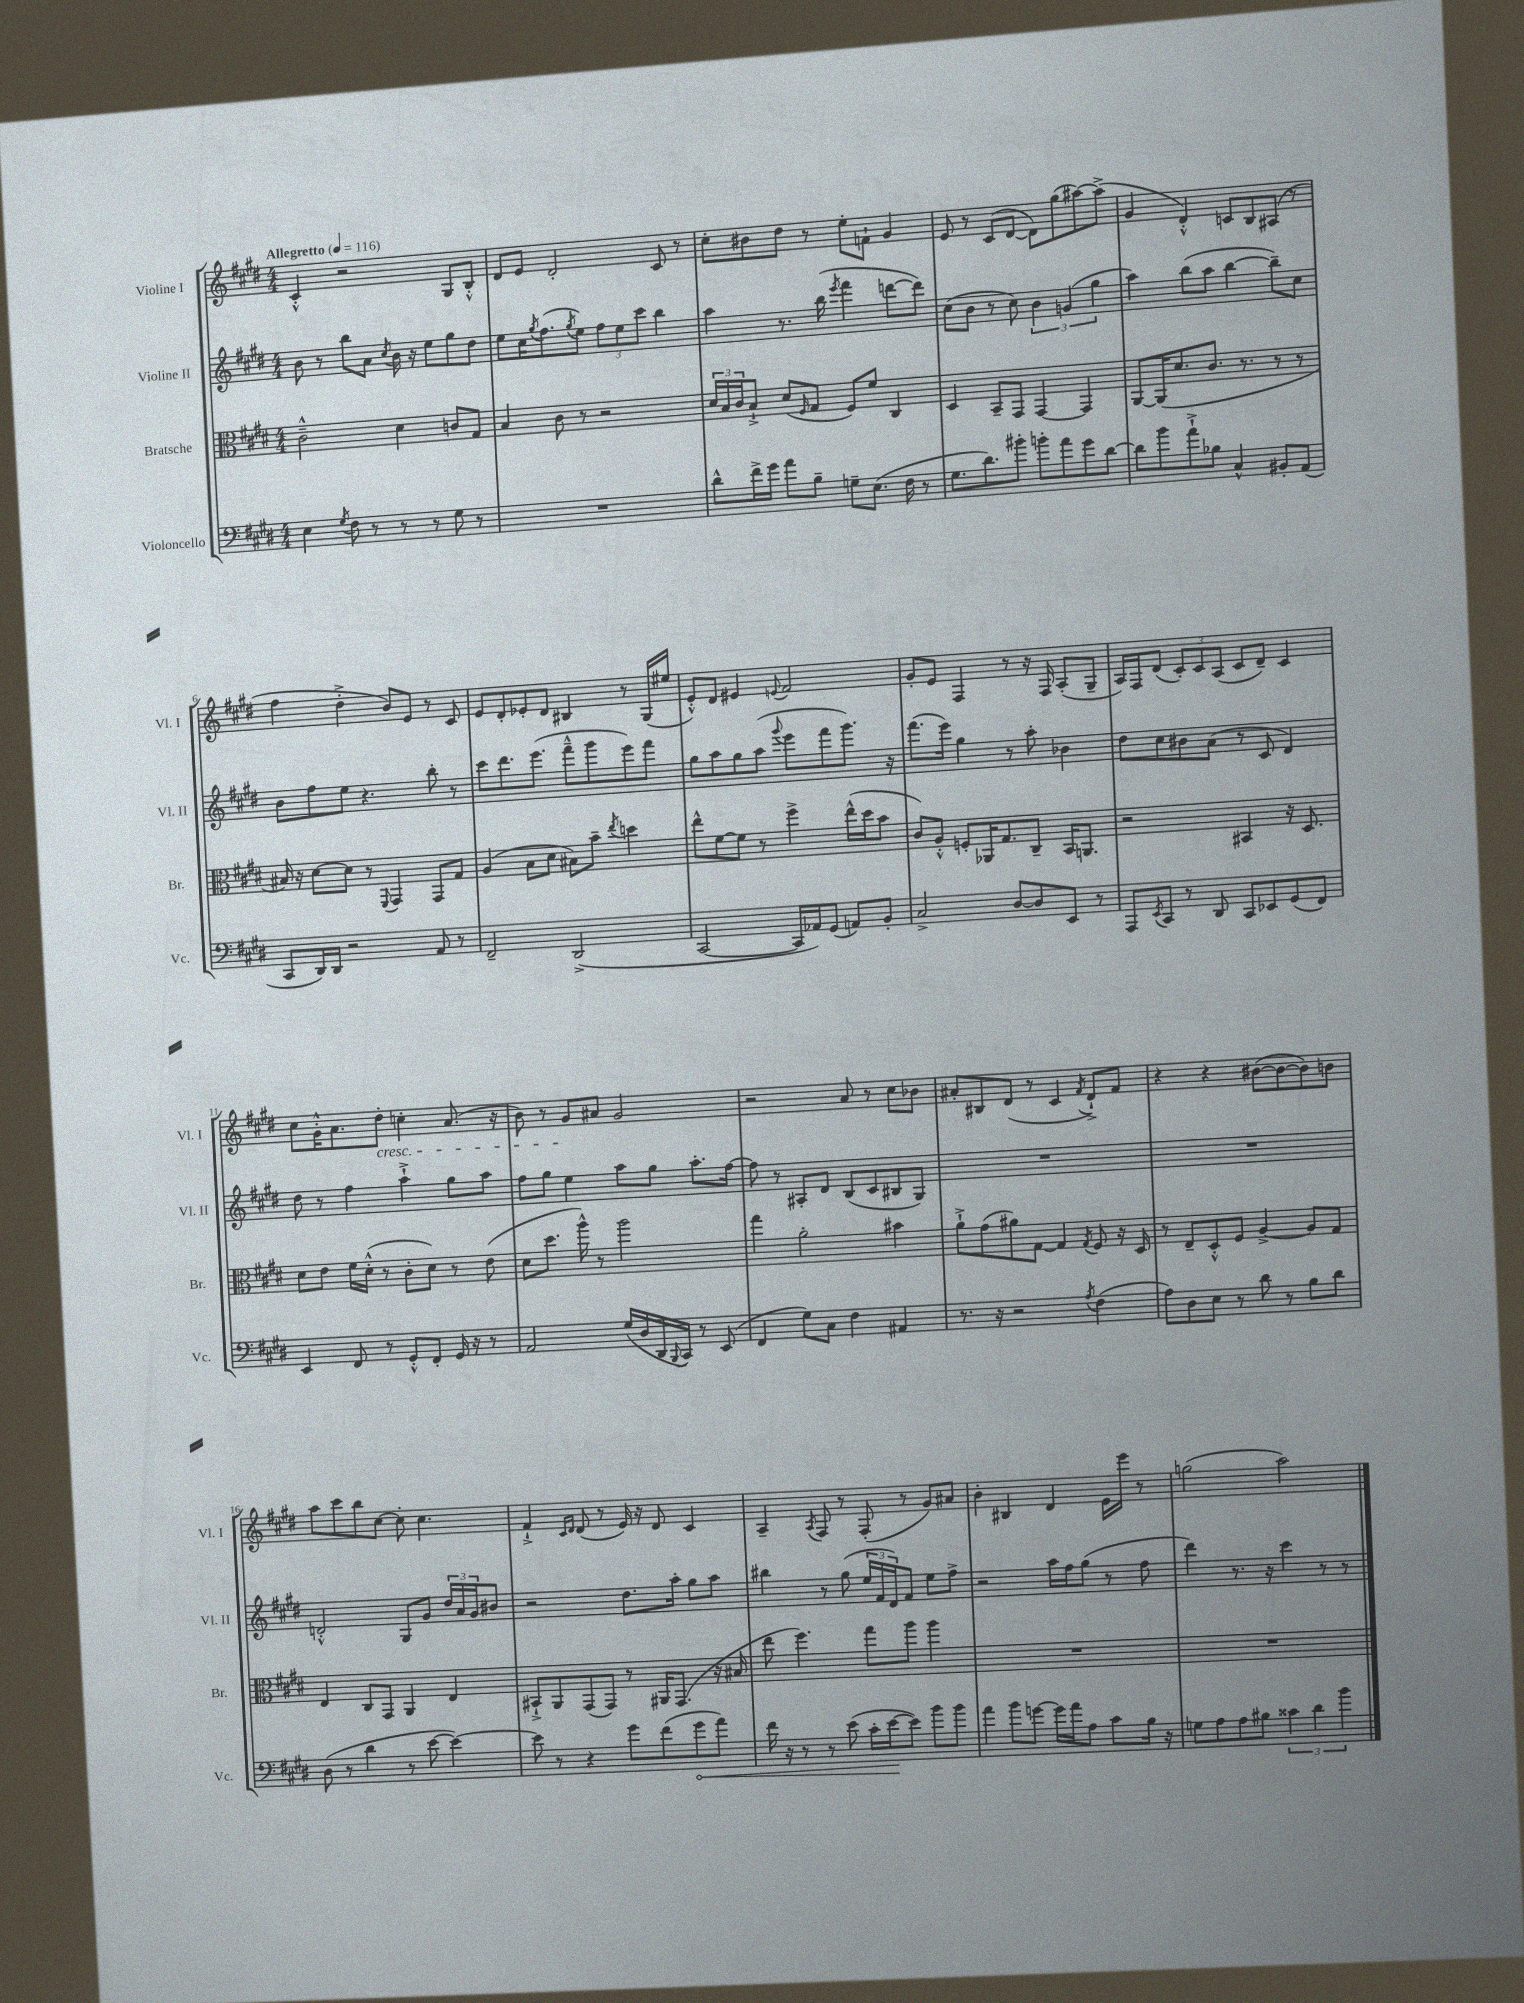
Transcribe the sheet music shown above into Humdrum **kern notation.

**kern	**kern	**kern	**kern
*staff4	*staff3	*staff2	*staff1
*clefF4	*clefC3	*clefG2	*clefG2
*k[f#c#g#d#]	*k[f#c#g#d#]	*k[f#c#g#d#]	*k[f#c#g#d#]
*M4/4	*M4/4	*M4/4	*M4/4
*MM116	*MM116	*MM116	*MM116
4E	2c#~^^	8b	4c#'^^
.	.	8r	.
8qG#	.	.	.
8F#	.	8bb	2r
8r	.	8a	.
.	.	8qcc#	.
8r	4d#	16b	.
.	.	16r	.
8r	.	8ee	.
8G#	8c	8gg#	8G#
8r	8G#	8dd#	8B'^^
=	=	=	=
1r	4B	8ee	8d#
.	.	16cc#	8e
.	.	8qgg#	.
.	.	(8.ff#	.
.	8c#	.	2d#'
.	.	8qgg#	.
.	8r	8ee)	.
.	2r	12ff#	.
.	.	12ee	.
.	.	12ccc#	.
.	.	4bb	8c#
.	.	.	8r
=	=	=	=
8d#^^	24d#	4aa	8cc#'
.	24B	.	.
.	24c#	.	.
16f#^	8B`^	.	8b#
16g#	.	.	.
8a	(8d#	8.r	8dd#
.	16qqF#	.	.
8B~	8G#	.	8r
.	.	(16bb	.
.	.	8qeee	.
8G~	8F#)	4fff#	8ee'
(8.E	8f#	.	8f`
.	4C#	[8ddd	4g#
16F#	.	.	.
8r	.	8ddd])	.
=	=	=	=
8.G#	4D#	(8cc#	8e
.	.	8b	8r
8.d#)	.	.	.
.	8BB~	8r	(8c#
8b#'	8GG#	8cc#)	[8d#
8b'	[4GG#	6b	8d#])
8a	.	.	(8gg#
.	.	(6g	.
8g#	4GG#]	.	[8aa#)
.	.	6gg#	.
[8d#	.	.	(8aa#^]
=	=	=	=
8d#]	[8AA	4aa)	4g#
8b	(16AA]	.	.
.	8.d#	.	.
8a`^	.	(8bb	4d#'^^)
8B-	8.c#	8aa	.
4C#^^	.	[4bb	8c
.	8.r	.	.
.	.	.	8B
8BB#'	8r	8bb~])	(8A#
(8AA	8r	8cc#	8r
=	=	=	=
8CC#	16B#)	8b	4ff#
.	16r	.	.
16DD#)	[8d#	8ff#	.
16DD#	.	.	.
2r	8d#]	8ee	4dd#'^
.	8r	4.r	.
.	8qqFF#	.	.
.	4GG#	.	8b)
.	.	.	8e
8AA	8GG#	8bb'	8r
8r	8G#	8r	8c#
=	=	=	=
2FF#~	(4A	8ccc#	8e
.	.	8.ddd#	8d#'
.	8B	.	8e-'
.	.	(8.eee	.
.	8d#	.	8d#
(2DD#^	8B#)	8fff#~^^	4B#
.	8b~	8ggg#	.
.	8qee	.	.
.	4dd	8eee)	8r
.	.	8fff#	(16G#
.	.	.	16ee#
=	=	=	=
[2CC#	8ee^^	8gg#	8e'^^)
.	[8f#	8aa	8d#
.	8f#]	8gg#	4e#
.	8r	(8aa	.
.	.	8qqggg#	8qqe
16CC#]	4ff#^	8eee	2f#
16AA-)	.	.	.
(8GG#	.	8fff#	.
8AA)	(16ee^^	8.ggg#)	.
.	16dd#	.	.
8BB'	8b	.	.
.	.	16r	.
=	=	=	=
2C#^	8c#)	(8.fff#	8g#'
.	8A'^^	.	8e
.	.	16eee)	.
.	8F'	4gg#	4F#
.	16AA-	.	.
.	8.G#	.	.
[8D#	.	8r	8r
8D#]	8C#~	8aa'	16r
.	.	.	16F#
8EE	16BB	4b-	(8A'
.	8.AA	.	.
8r	.	.	8G#~
=	=	=	=
8AAA	2r	8dd#	16A)
.	.	.	16F#
8qEE	.	.	.
8CC#	.	8cc#	(8d#
8r	.	8b#	12c#')
.	.	.	12c#
8DD#	.	(8a	.
.	.	.	(12A
8CC#	4BB#	8r	8c#
8EE-	.	8c#	8d#~)
(8GG#	16r	4d#)	4c#
.	8.D#	.	.
8FF#)	.	.	.
=	=	=	=
4EE	8d#	8dd#	8cc#
.	8e	8r	16g#'^^
.	.	.	8.a
8FF#	16f#	4ff#	.
.	(16d#'^^	.	.
8r	8r	.	8dd#'
8GG#'^^	8c#'	4aa`^	4cc'
8FF#'	8d#)	.	.
16GG#	8r	8gg#	(8.a
16r	.	.	.
8r	(8e	8aa	.
.	.	.	16r
=	=	=	=
2AA	8d#	8ff#	8b)
.	8.dd#	8gg#	8r
.	.	4ee	8g#
.	16aa^^)	.	.
.	8r	.	8a#
(16G#	2aa	8aa	2g#
16D#	.	.	.
16DD#	.	8gg#	.
8qqBBB	.	.	.
16CC#)	.	.	.
8r	.	8.aa'	.
(8EE	.	.	.
.	.	[16ff#	.
=	=	=	=
4FF#	4gg#	8ff#]	2r
.	.	8r	.
8G#)	2a'	8A#'	.
8C#	.	8d#	.
4F#	.	(8B	8a
.	.	8c#	8r
4AA#	4b#	8B#	8cc#
.	.	8G#)	8b-
=	=	=	=
8.r	8a`^	1r	8a#'
.	(8g#	.	8B#
16r	.	.	.
2r	8a#)	.	(8d#
.	[8G#	.	8r
.	4G#]	.	4c#
8qA	8qG#	.	8qf#
(4F#	8F#	.	8d#`^)
.	16r	.	8f#
.	16D#	.	.
=	=	=	=
8A)	8r	1r	4r
8D#	8E~	.	.
8E	8D#'^^	.	4r
8r	8F#	.	.
8d#	[4A^	.	([8b#
8r	.	.	8b#_
8B	8A]	.	8b#])
8d#	8G#	.	8b
=	=	=	=
(8D#	4E	2d'^^	8aa
8r	.	.	8ccc#
4d#	8C#	.	8bb
.	8GG#	.	[8cc#
8r	4AA	8G#	8cc#']
[8e	.	8g#	4.cc#
4e_)	4E	24dd#	.
.	.	24a	.
.	.	24g#	.
.	.	8b#	.
=	=	=	=
8e]	8BB#`^	2r	4f#`^
8r	8AA	.	.
.	.	.	16qqc#
.	.	.	16qqd#
4r	(8GG#	.	(8d#
.	8GG#)	.	8r
8g#	8r	8.dd#	16e)
.	.	.	16r
(8f#	16AA#	.	8d#
.	(8.GG#	16aa'	.
8g#	.	8gg#	4c#
8a)	16r	8aa	.
.	16B#	.	.
=	=	=	=
16f#	8ee	4bb#	4A~
16r	.	.	.
8r	4.ff#)	.	.
.	.	.	8qA
8r	.	8r	8F#
(8e	.	(8gg#	8r
16c#'	8gg#	24ee	(8F#'
.	.	24f#	.
[16e	.	.	.
.	.	24d#)	.
8e])	8aa	8f#	8r
8b	4aa	8ee	8g#)
8b	.	8ff#^	8a#
=	=	=	=
4a	1r	2r	4b'
8b	.	.	4B#
[8g	.	.	.
16g]	.	16aa	4d#
16a	.	16ff#	.
8A	.	(8gg#	.
8c#	.	8r	16e
.	.	.	16eee
16B	.	8ff#	8r
16r	.	.	.
=	=	=	=
8G	1r	4ddd#)	(2gg
8A	.	.	.
8A	.	8.r	.
8B#	.	.	.
.	.	16r	.
6c##	.	4ccc#	2aa)
6d#	.	.	.
.	.	8r	.
6b	.	.	.
.	.	8r	.
==	==	==	==
*-	*-	*-	*-
